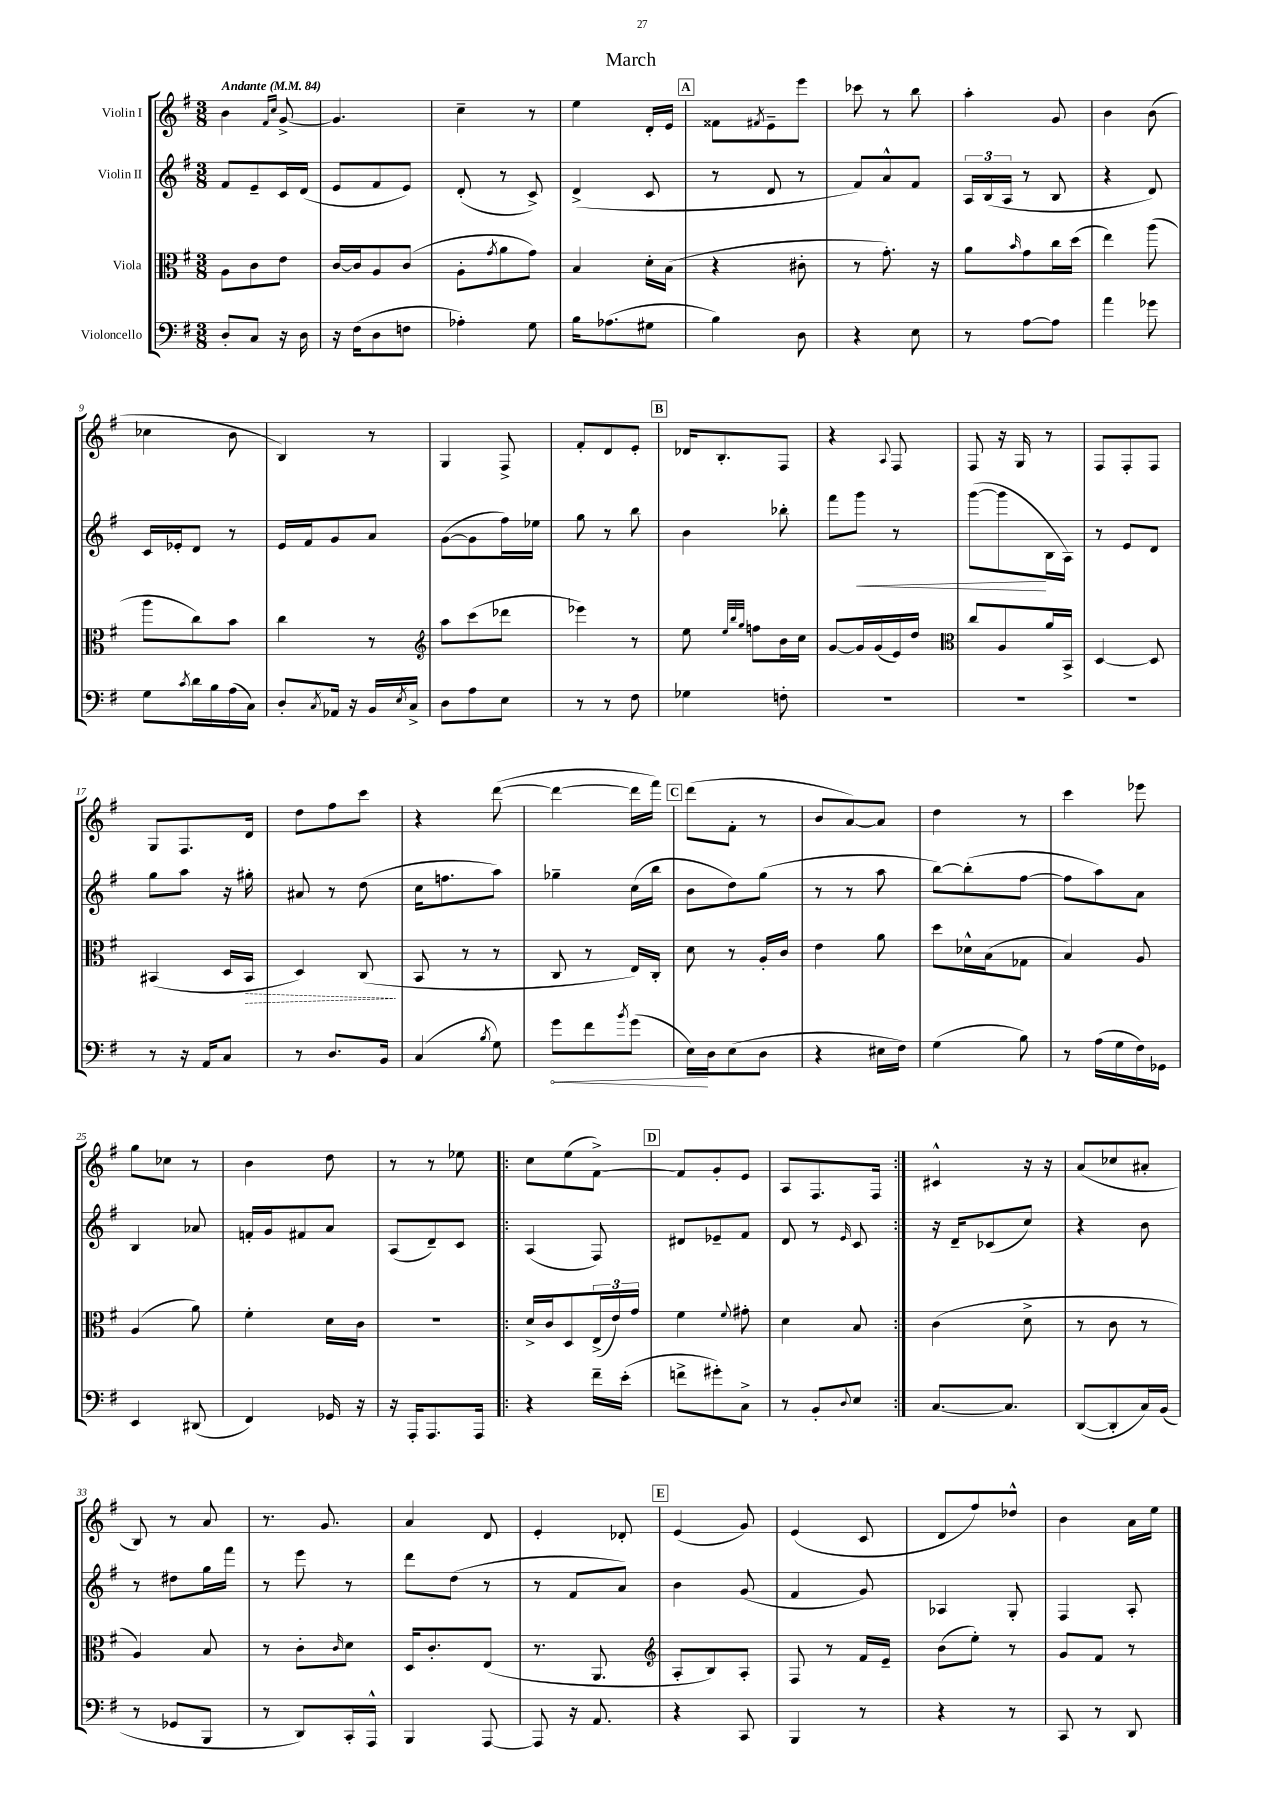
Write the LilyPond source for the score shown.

\header { title = "March" }
<<
\new StaffGroup <<
\new Staff = "s0" \with { instrumentName = "Violin I" } {
    \clef treble \key g \major \numericTimeSignature \time 3/8 \tempo "Andante" 4 = 84
    b'4 \grace { fis'16 c''16 } g'8~-> |
    g'4. |
    c''4-- r8 |
    e''4 d'16-. e'16 |
    \mark \markup { \box "A" } fisis'8 \acciaccatura { fis'8 } e'8-- e'''8 |
    ces'''8 r8 b''8 |
    a''4-. g'8 |
    b'4 b'8( |
    ces''4 b'8 |
    b4) r8 |
    g4 fis8-> |
    fis'8-. d'8 e'8-. |
    \mark \markup { \box "B" } des'16 b8.-. fis8 |
    r4 \appoggiatura { a8 } fis8 |
    fis8 r16 g16 r8 |
    fis8 fis8-. fis8 |
    g8 fis8. d'16 |
    d''8 fis''8 c'''8 |
    r4 d'''8~( |
    d'''4~ d'''16 fis'''16) |
    \mark \markup { \box "C" } d'''8( fis'8-. r8 |
    b'8 a'8~) a'8 |
    d''4 r8 |
    c'''4 ees'''8 |
    g''8 ces''8 r8 |
    b'4 d''8 |
    r8 r8 ees''8 |
    \repeat volta 2 { c''8 e''8( fis'8~->) |
    \mark \markup { \box "D" } fis'8 g'8-. e'8 |
    a8 fis8. fis16 | }
    cis'4-^ r16 r16 |
    a'8( ces''8 ais'8-. |
    b8) r8 a'8 |
    r8. g'8. |
    a'4 d'8 |
    e'4-. des'8-. |
    \mark \markup { \box "E" } e'4( g'8) |
    e'4( c'8 |
    d'8 fis''8) des''8-^ |
    b'4 a'16 e''16 \bar "|." |
}
\new Staff = "s1" \with { instrumentName = "Violin II" } {
    \clef treble \key g \major \numericTimeSignature \time 3/8
    fis'8 e'8-- c'16 d'16( |
    e'8 fis'8 e'8) |
    d'8-.( r8 c'8->) |
    d'4->( c'8 |
    \mark \markup { \box "A" } r8 d'8 r8 |
    fis'8) a'8-^ fis'8 |
    \tuplet 3/2 { a16 b16( a16 } r8 b8 |
    r4 d'8) |
    c'16 ees'16-. d'8 r8 |
    e'16 fis'16 g'8 a'8 |
    g'8~( g'8 fis''16) ees''16 |
    g''8 r8 b''8 |
    \mark \markup { \box "B" } b'4 bes''8-. |
    fis'''8 g'''8\< r8 |
    g'''8~( g'''8\! b16 a16) |
    r8 e'8 d'8 |
    g''8 a''8 r16 gis''16-. |
    ais'8 r8 d''8( |
    c''16 f''8. a''8) |
    ges''4-- c''16( b''16 |
    \mark \markup { \box "C" } b'8 d''8) g''8( |
    r8 r8 a''8 |
    b''8~) b''8-.( fis''8~ |
    fis''8 a''8) a'8 |
    b4 aes'8 |
    f'16-. g'16 fis'8 a'8 |
    a8( d'8--) c'8 |
    \repeat volta 2 { a4( fis8) |
    \mark \markup { \box "D" } dis'8 ees'8-- fis'8 |
    d'8 r8 \grace { e'16 } c'8 | }
    r16 d'16-- ces'8( c''8) |
    r4 b'8 |
    r8 dis''8 g''16 fis'''16 |
    r8 e'''8 r8 |
    d'''8 d''8( r8 |
    r8 fis'8 a'8) |
    \mark \markup { \box "E" } b'4 g'8( |
    fis'4 g'8) |
    aes4 g8-. |
    fis4 a8-. \bar "|." |
}
\new Staff = "s2" \with { instrumentName = "Viola" } {
    \clef alto \key g \major \numericTimeSignature \time 3/8
    a8 c'8 e'8 |
    c'16~ c'16 a8 c'8( |
    a8-. \acciaccatura { g'8 } a'8 g'8) |
    b4 d'16-. b16( |
    \mark \markup { \box "A" } r4 cis'8-. |
    r8 g'8.-.) r16 |
    a'8 \grace { b'16 } g'8 c''16 d''16( |
    e''4) a''8( |
    a''8 c''8) b'8 |
    c''4 r8 |
    \clef treble a''8 c'''8( des'''8 |
    ees'''4) r8 |
    \mark \markup { \box "B" } e''8 \grace { e''32 b''32 g''32 } f''8 b'16 c''16 |
    g'8~ g'16 g'16( e'16) d''16 |
    \clef alto c''8 a8 a'16 b,16-> |
    d4~ d8 |
    bis,4( d16 \once \override Hairpin.style = #'dashed-line bis,16\> |
    d4) c8\!( |
    b,8 r8 r8 |
    c8 r8 e16) c16-. |
    \mark \markup { \box "C" } d'8 r8 a16-. c'16 |
    e'4 a'8 |
    d''8 des'16-^ b16( ges8 |
    b4) a8 |
    a4( a'8) |
    fis'4-. d'16 c'16 |
    R4. |
    \repeat volta 2 { d'16-> c'16 d8 \tuplet 3/2 { e16->( e'16) g'16 } |
    \mark \markup { \box "D" } fis'4 \appoggiatura { fis'8 } gis'8-. |
    d'4 b8 | }
    c'4( d'8-> |
    r8 c'8 r8 |
    a4) b8 |
    r8 c'8-. \grace { c'16 } d'8 |
    d16 c'8.-. e8( |
    r8. a,8. |
    \mark \markup { \box "E" } \clef treble a8-. b8) a8-. |
    fis8 r8 fis'16 e'16-- |
    b'8( e''8-.) r8 |
    g'8 fis'8 r8 \bar "|." |
}
\new Staff = "s3" \with { instrumentName = "Violoncello" } {
    \clef bass \key g \major \numericTimeSignature \time 3/8
    d8-. c8 r16 d16 |
    r16 fis16( d8 f8 |
    aes4-.) g8 |
    b16 aes8.( gis8 |
    \mark \markup { \box "A" } b4) d8 |
    r4 e8 |
    r8 a8~ a8 |
    a'4 ges'8 |
    g8 \acciaccatura { c'8 } d'16 b16 a16( c16) |
    d8-. \acciaccatura { c8 } aes,16 r16 b,16 \acciaccatura { e8 } c16-> |
    d8 a8 e8 |
    r8 r8 fis8 |
    \mark \markup { \box "B" } ges4 f8-. |
    R4. |
    R4. |
    R4. |
    r8 r16 a,16 c8 |
    r8 d8. b,16 |
    c4( \acciaccatura { b8 } g8) |
    \once \override Hairpin.circled-tip = ##t g'8\< fis'8 \acciaccatura { b'8 } g'8( |
    \mark \markup { \box "C" } e16\!) d16 e8( d8 |
    r4 eis16 fis16) |
    g4( b8) |
    r8 a16( g16 fis16) ges,16 |
    e,4 dis,8( |
    fis,4) ges,16 r16 |
    r16 a,,16-. a,,8. a,,16 |
    \repeat volta 2 { r4 fis'16-- e'16-.( |
    \mark \markup { \box "D" } f'8-> gis'8-.) c8-> |
    r8 b,8-. \appoggiatura { d8 } e8 | }
    c8.~ c8. |
    d,8~( d,8-. c16) b,16( |
    r8 ges,8 b,,8 |
    r8 d,8) c,16-. a,,16-^ |
    b,,4 a,,8~ |
    a,,8 r16 a,8. |
    \mark \markup { \box "E" } r4 c,8 |
    b,,4 r8 |
    r4 r8 |
    c,8 r8 d,8 \bar "|." |
}
>>
>>
